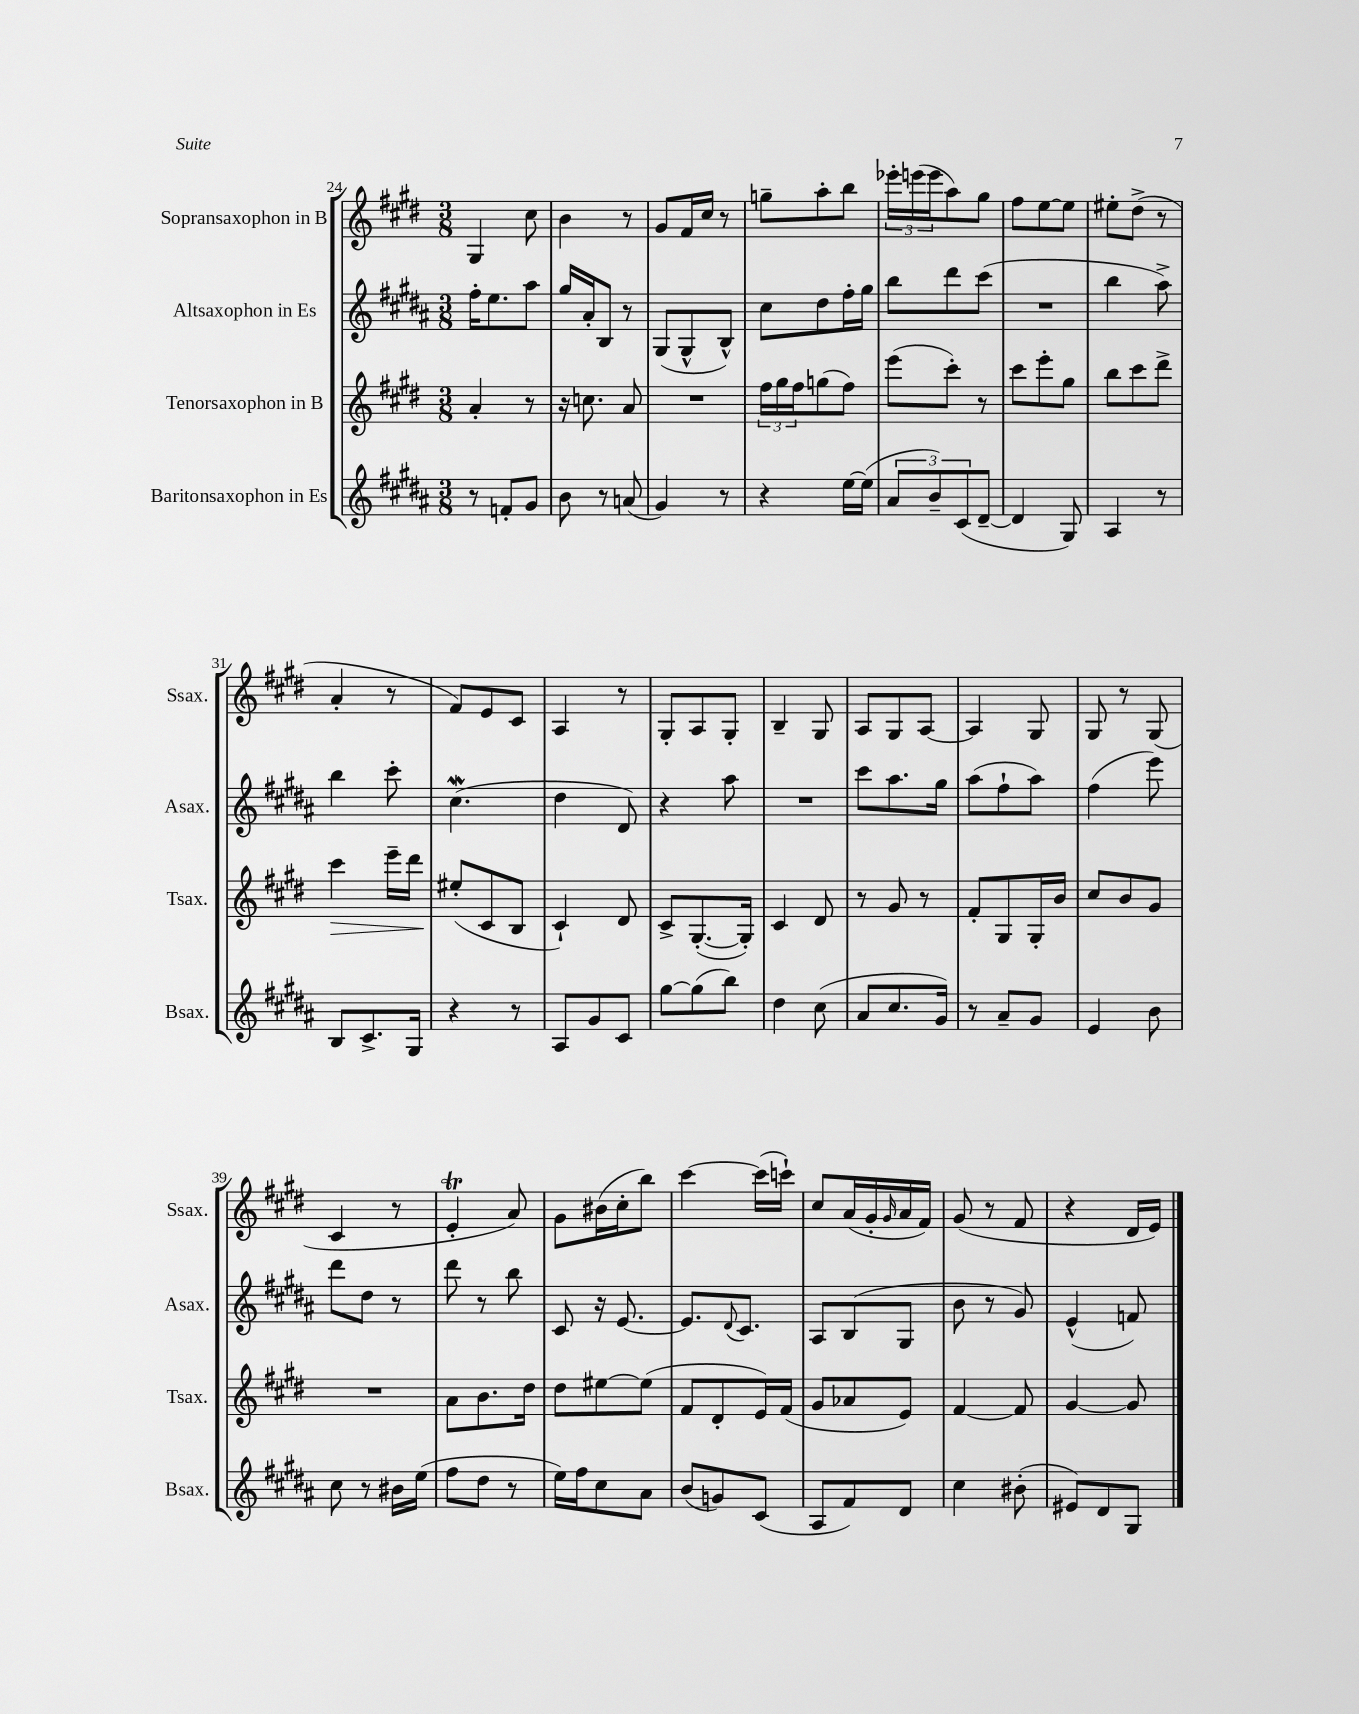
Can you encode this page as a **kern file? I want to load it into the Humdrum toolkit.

**kern	**kern	**kern	**kern
*staff4	*staff3	*staff2	*staff1
*clefG2	*clefG2	*clefG2	*clefG2
*k[f#c#g#d#a#]	*k[f#c#g#d#]	*k[f#c#g#d#a#]	*k[f#c#g#d#]
*M3/8	*M3/8	*M3/8	*M3/8
8r	4a'	16ff#'	4G#
.	.	8.ee	.
8f'	.	.	.
8g#	8r	8aa#	8cc#
=	=	=	=
8b	16r	16gg#	4b
.	8.cc	16a#'	.
8r	.	8B	.
(8a	8a	8r	8r
=	=	=	=
4g#)	4.r	(8G#	8g#
.	.	8G#^^	16f#
.	.	.	16cc#
8r	.	8B^^)	8r
=	=	=	=
4r	24ff#	8cc#	8gg~
.	24gg#	.	.
.	24ff#	.	.
.	(8gg	8dd#	8aa'
[16ee	8ff#)	16ff#'	8bb
(16ee]	.	16gg#	.
=	=	=	=
12a#	(8eee	8bb	24eee-'
.	.	.	(24eee
12b~)	.	.	24eee
.	8ccc#')	8ddd#	8aa)
(12c#	.	.	.
[8d#~	8r	(8ccc#	8gg#
=	=	=	=
4d#]	8ccc#	4.r	8ff#
.	8eee'	.	[8ee
8G#)	8gg#	.	8ee]
=	=	=	=
4A#	8bb	4bb	8ee#'
.	8ccc#	.	(8dd#^
8r	8ddd#^	8aa#^)	8r
=	=	=	=
8B	4ccc#	4bb	4a'
8.c#^	.	.	.
.	16eee~	8ccc#'	8r
16G#	16ddd#	.	.
=	=	=	=
4r	(8ee#'	(4.cc#	8f#)
.	8c#	.	8e
8r	8B	.	8c#
=	=	=	=
8A#	4c#`)	4dd#	4A
8g#	.	.	.
8c#	8d#	8d#)	8r
=	=	=	=
[8gg#	8c#^	4r	8G#'
(8gg#]	([8.G#'	.	8A
8bb)	.	8aa#	8G#'
.	16G#'])	.	.
=	=	=	=
4dd#	4c#	4.r	4B~
(8cc#	8d#	.	8G#
=	=	=	=
8a#	8r	8ccc#	8A
8.cc#	8g#	8.aa#	8G#
.	8r	.	[8A
16g#)	.	16gg#	.
=	=	=	=
8r	8f#'	(8aa#	4A]
8a#~	8G#	8ff#`	.
8g#	16G#'	8aa#)	8G#
.	16b	.	.
=	=	=	=
4e	8cc#	(4ff#	8G#
.	8b	.	8r
8b	8g#	8eee)	(8G#
=	=	=	=
8cc#	4.r	8ddd#	4c#
8r	.	8dd#	.
16b#	.	8r	8r
(16ee	.	.	.
=	=	=	=
8ff#	8a	8ddd#	4e'
8dd#	8.b	8r	.
8r	.	8bb	8a)
.	16dd#	.	.
=	=	=	=
16ee)	8dd#	8c#	8g#
16ff#	.	.	.
8cc#	[8ee#	16r	(16b#
.	.	[8.e	16cc#'
8a#	(8ee#]	.	8bb)
=	=	=	=
(8b	8f#	8.e]	[4ccc#
8g)	8d#'	.	.
.	.	8qqd#	.
.	.	8.c#	.
(8c#	16e)	.	(16ccc#]
.	(16f#	.	16ccc`)
=	=	=	=
8A#	8g#	8A#	8cc#
8f#)	8a-	(8B	(16a
.	.	.	16g#'
.	.	.	16qqg#
8d#	8e)	8G#	16a
.	.	.	16f#)
=	=	=	=
4cc#	[4f#	8b	(8g#
.	.	8r	8r
(8b#'	8f#]	8g#)	8f#
=	=	=	=
8e#)	[4g#	(4e^^	4r
8d#	.	.	.
8G#	8g#]	8f)	16d#
.	.	.	16e)
==	==	==	==
*-	*-	*-	*-
